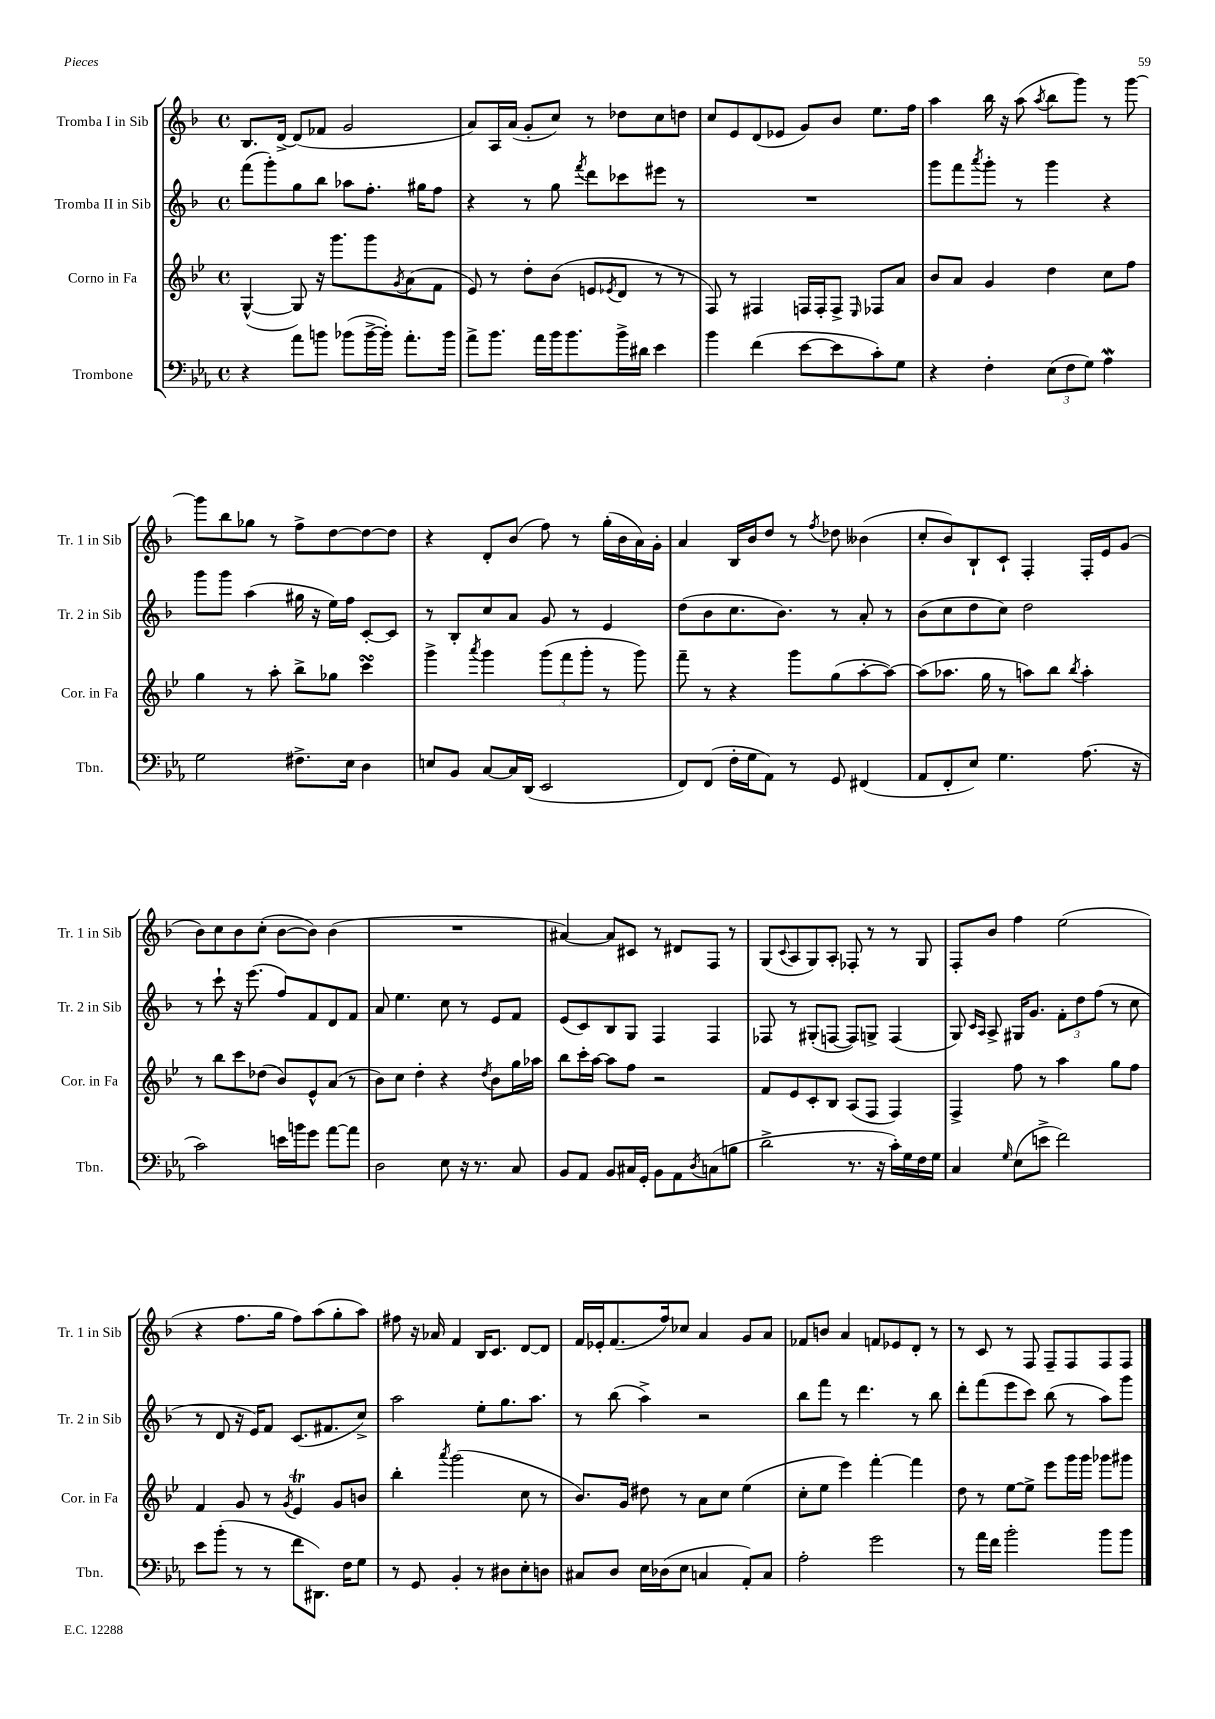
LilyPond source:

<<
\new StaffGroup <<
\new Staff = "s0" \with { instrumentName = "Tromba I in Sib" shortInstrumentName = "Tr. 1 in Sib" } {
    \clef treble \key f \major \defaultTimeSignature \time 4/4
    bes8. d'16~-> d'8( fes'8 g'2 |
    a'8) a16 a'16( g'8-. c''8) r8 des''8 c''8 d''8 |
    c''8 e'8 d'8( ees'8 g'8) bes'8 e''8. f''16 |
    a''4 bes''16 r16 a''8( \acciaccatura { a''8 } bes''8 g'''8) r8 g'''8~ |
    g'''8 bes''8 ges''8 r8 f''8-> d''8~ d''8~ d''8 |
    r4 d'8-. bes'8( f''8) r8 g''16-.( bes'16 a'16) g'16-. |
    a'4 bes16 bes'16 d''8 r8 \acciaccatura { f''8 } des''8 beses'4( |
    c''8-. bes'8) bes8-! c'8-! f4-. f16-. e'16 g'8( |
    bes'8) c''8 bes'8 c''8-.( bes'8~ bes'8) bes'4( |
    R1 |
    ais'4~) ais'8 cis'8 r8 dis'8 f8 r8 |
    g8( \appoggiatura { c'8 } a8 g8) a8-. fes8-. r8 r8 g8 |
    f8-. bes'8 f''4 e''2( |
    r4 f''8. g''16 f''8) a''8( g''8-. a''8) |
    fis''8 r16 aes'16 f'4 bes16 c'8. d'8~ d'8 |
    f'16 ees'16-. f'8.( f''16) ces''8 a'4 g'8 a'8 |
    fes'8 b'8 a'4 f'8 ees'8 d'8-. r8 |
    r8 c'8 r8 f8 f8-- f8 f8 f8 \bar "|." |
}
\new Staff = "s1" \with { instrumentName = "Tromba II in Sib" shortInstrumentName = "Tr. 2 in Sib" } {
    \clef treble \key f \major \defaultTimeSignature \time 4/4
    f'''8( g'''8-.) g''8 bes''8 aes''8 f''8.-. gis''16 f''8 |
    r4 r8 g''8 \acciaccatura { f'''8 } d'''8 ces'''8 eis'''8 r8 |
    R1 |
    g'''8 f'''8 \acciaccatura { a'''8 } g'''8-. r8 g'''4 r4 |
    g'''8 g'''8 a''4( gis''16 r16 e''16) f''16 c'8~-. c'8 |
    r8 bes8-. c''8 a'8 g'8 r8 e'4 |
    d''8( bes'8 c''8. bes'8.) r8 a'8-. r8 |
    bes'8( c''8 d''8 c''8) d''2 |
    r8 c'''8-! r16 e'''8.( f''8) f'8 d'8 f'8 |
    a'8 e''4. c''8 r8 e'8 f'8 |
    e'8( c'8) bes8 g8 f4 f4 |
    fes8 r8 gis8-.( f8~ f8) g8-> f4( |
    g8) \grace { c'16 a16 } a8-> gis16 g'8. \tuplet 3/2 { f'8-. d''8 f''8( } r8 c''8 |
    r8 d'8 r16 e'16) f'8 c'8.( fis'8. c''8->) |
    a''2 e''8-. g''8. a''8. |
    r8 bes''8( a''4->) r2 |
    bes''8 f'''8 r8 d'''4. r8 bes''8 |
    d'''8-. f'''8( e'''8 c'''8) bes''8( r8 a''8) g'''8 \bar "|." |
}
\new Staff = "s2" \with { instrumentName = "Corno in Fa" shortInstrumentName = "Cor. in Fa" } {
    \clef treble \key bes \major \defaultTimeSignature \time 4/4
    g4~-^( g8) r16 g'''8. g'''8 \acciaccatura { g'8 } a'8( f'8 |
    ees'8) r8 d''8-. bes'8( e'8 \acciaccatura { ees'8 } d'8 r8 r8 |
    f8) r8 fis4 f16 f16-. f8-> \grace { ees16 } fes8 a'8 |
    bes'8 a'8 g'4 d''4 c''8 f''8 |
    g''4 r8 a''8-. bes''8-> ges''8 c'''4\turn |
    g'''4-> \acciaccatura { a'''8 } g'''4 \tuplet 3/2 { g'''8( f'''8 g'''8-. } r8 g'''8) |
    f'''8-- r8 r4 g'''8 g''8( a''8~-. a''8~) |
    a''8( aes''8. g''16 r8 a''8) bes''8 \acciaccatura { bes''8 } a''4-. |
    r8 bes''8 c'''8 des''8( bes'8) ees'8-^ a'8( r8 |
    bes'8) c''8 d''4-. r4 \acciaccatura { d''8 } bes'8 g''16 aes''16 |
    bes''8 c'''16-. a''16~ a''8 f''8 r2 |
    f'8 ees'8 c'8-. bes8 a8( f8 f4) |
    f4-> f''8 r8 a''4 g''8 f''8 |
    f'4 g'8 r8 \acciaccatura { g'8 } ees'4\trill g'8 b'8 |
    bes''4-. \acciaccatura { a'''8 } g'''2( c''8 r8 |
    bes'8.) g'16 dis''8 r8 a'8 c''8 ees''4( |
    c''8-. ees''8 ees'''4) f'''4~-. f'''4 |
    d''8 r8 ees''8~ ees''8-> ees'''8 g'''16 g'''16 ges'''8 gis'''8 \bar "|." |
}
\new Staff = "s3" \with { instrumentName = "Trombone" shortInstrumentName = "Tbn." } {
    \clef bass \key ees \major \defaultTimeSignature \time 4/4
    r4 aes'8 b'8 bes'8( bes'16~-> bes'16-.) aes'8.-. bes'16 |
    aes'8-> bes'8. aes'16 bes'16 bes'8. bes'16-> dis'16 ees'4 |
    bes'4 f'4( ees'8~ ees'8 c'8-.) g8 |
    r4 f4-. \tuplet 3/2 { ees8( f8 g8) } aes4\mordent |
    g2 fis8.-> ees16 d4 |
    e8 bes,8 c8~ c16 d,16( ees,2 |
    f,8) f,8( f16-. g16 aes,8) r8 g,8 fis,4( |
    aes,8 f,8-. ees8) g4. aes8.( r16 |
    c'2) e'16 b'16 g'8 aes'8~ aes'8 |
    d2 ees8 r16 r8. c8 |
    bes,8 aes,8 bes,8 cis16 g,16-. bes,8 aes,8 \acciaccatura { d8 } c8( b8 |
    d'2-> r8. r16 c'16-.) g16 f16 g16 |
    c4 \grace { g16 } ees8( e'8-> f'2) |
    ees'8 bes'8-.( r8 r8 f'8 dis,8.) f16 g8 |
    r8 g,8 bes,4-. r8 dis8 ees8-. d8 |
    cis8 d8 ees16 des16( ees8 c4 aes,8-.) c8 |
    aes2-. g'2 |
    r8 aes'16 f'16 bes'2-. bes'8 bes'8 \bar "|." |
}
>>
>>
\layout { \context { \Score \remove "Bar_number_engraver" } }
